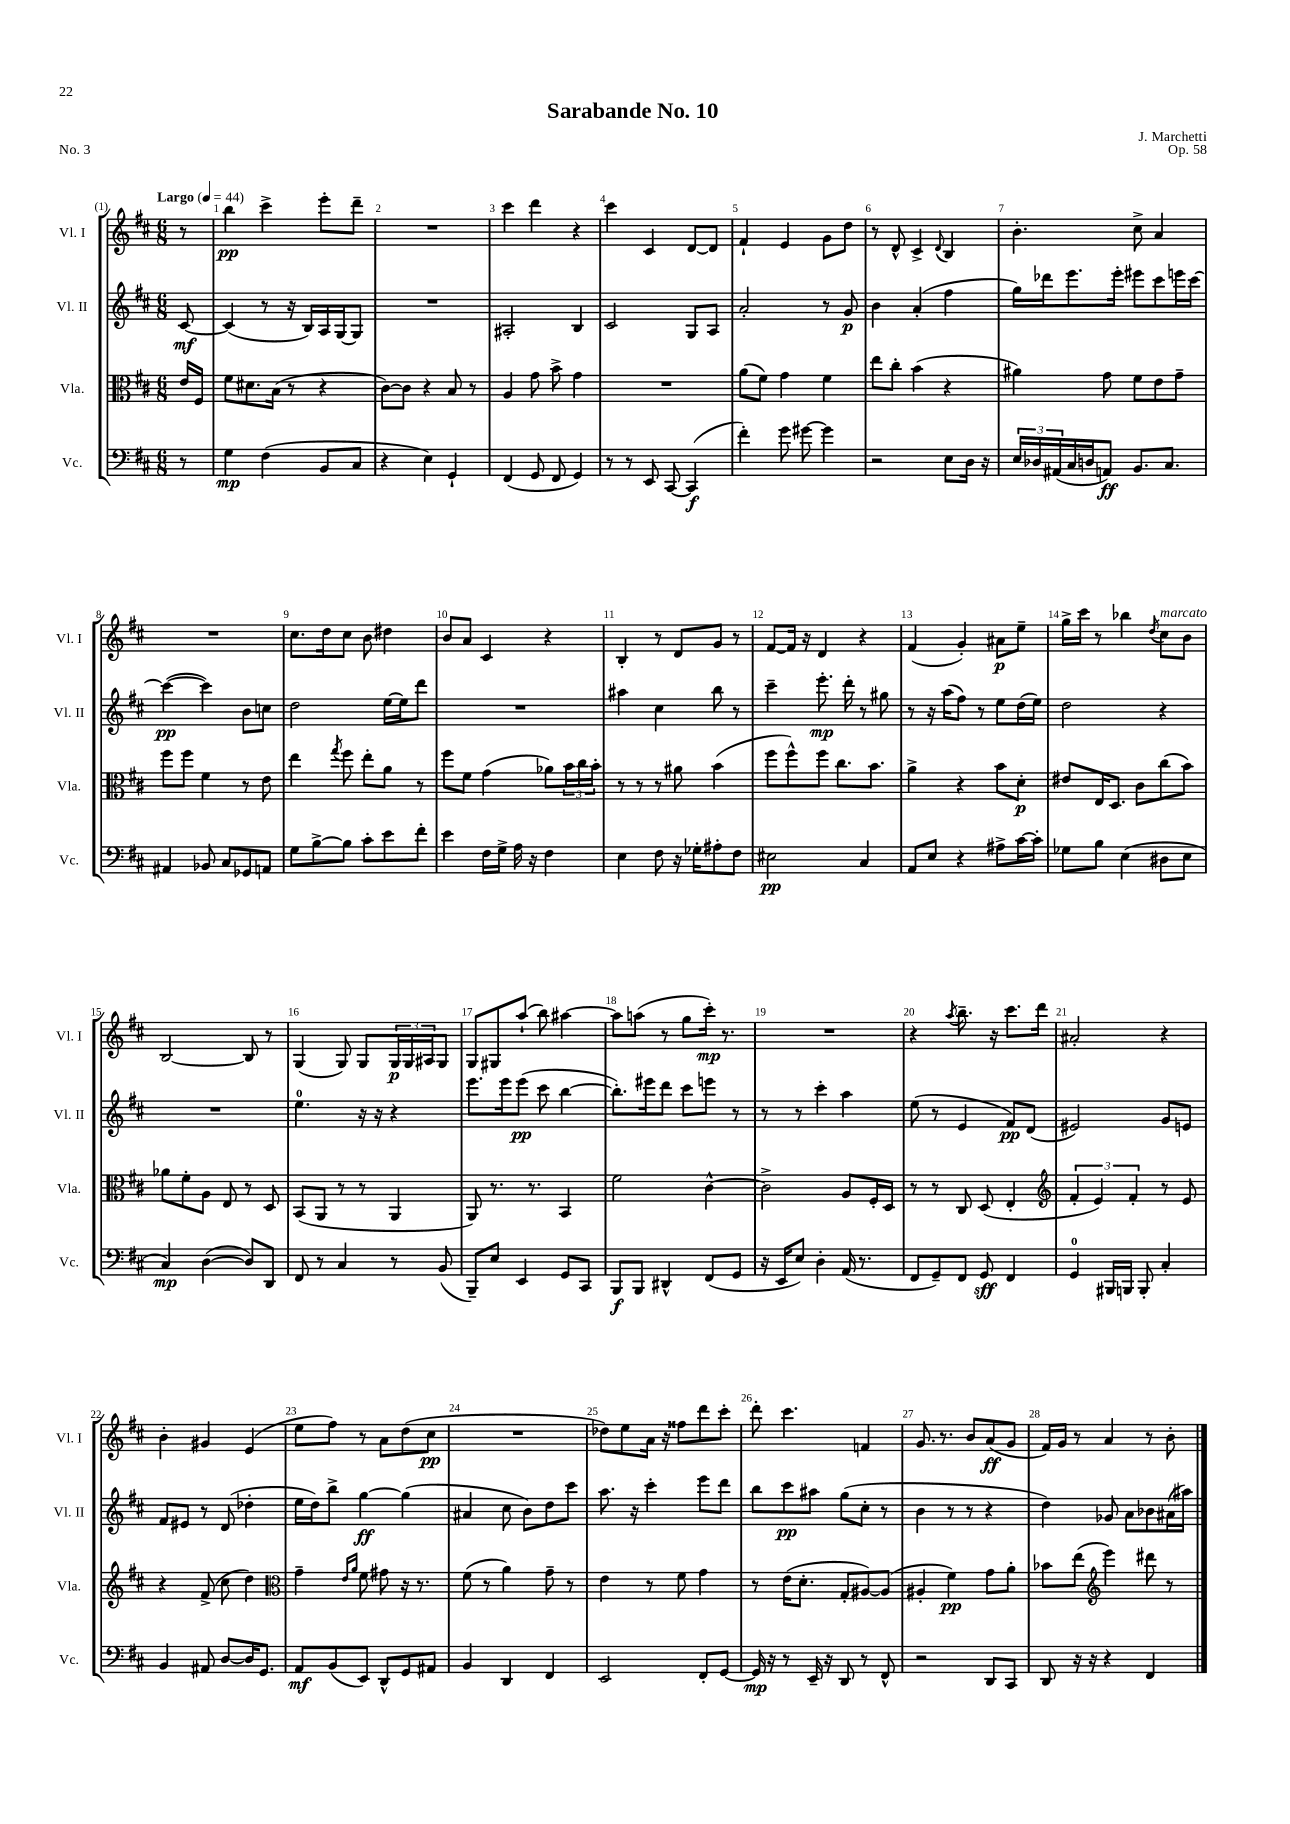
\header { title = "Sarabande No. 10" composer = "J. Marchetti" opus = "Op. 58" piece = "No. 3" }
<<
\new StaffGroup <<
\new Staff = "s0" \with { instrumentName = "Vl. I" shortInstrumentName = "Vl. I" } {
    \clef treble \key d \major \numericTimeSignature \time 6/8 \partial 8 \tempo "Largo" 4 = 44
    r8 |
    b''4\pp cis'''4-> e'''8-. d'''8-- |
    R2. |
    cis'''4 d'''4 r4 |
    cis'''4 cis'4 d'8~ d'8 |
    fis'4-! e'4 g'8 d''8 |
    r8 d'8-^ cis'4-> \appoggiatura { d'8 } b4 |
    b'4.-. cis''8-> a'4 |
    R2. |
    cis''8. d''16 cis''8 b'8 dis''4 |
    b'8 a'8 cis'4 r4 |
    b4-. r8 d'8 g'8 r8 |
    fis'8~ fis'16 r16 d'4 r4 |
    fis'4( g'4-.) ais'8\p e''8-- |
    g''16-> cis'''16 r8 bes''4 \acciaccatura { d''8 } cis''8^\markup { \italic "marcato" } b'8 |
    b2~ b8 r8 |
    g4( g8) g8 \tuplet 3/2 { g16\p g16 ais16 } g8 |
    g8 gis8 a''8-!( b''8) ais''4~ |
    ais''8 a''8( r8 g''8 cis'''16-.\mp) r8. |
    R2. |
    r4 \acciaccatura { a''8 } b''8.-- r16 cis'''8. d'''16 |
    ais'2-. r4 |
    b'4-. gis'4 e'4( |
    e''8 fis''8) r8 a'8 d''8( cis''8\pp |
    R2. |
    des''8) e''8 a'16 r16 fisis''8 d'''8 cis'''8-. |
    d'''8-. cis'''4. f'4 |
    g'8. r8. b'8 a'8\ff( g'8 |
    fis'16) g'16 r8 a'4 r8 b'8-. \bar "|." |
}
\new Staff = "s1" \with { instrumentName = "Vl. II" shortInstrumentName = "Vl. II" } {
    \clef treble \key d \major \numericTimeSignature \time 6/8 \partial 8
    cis'8~\mf |
    cis'4( r8 r16 b16) a16 g16~ g8 |
    R2. |
    ais2-. b4 |
    cis'2 g8 a8 |
    a'2-. r8 g'8\p |
    b'4 a'4-.( fis''4 |
    g''16) des'''16 e'''8. e'''16-. eis'''8 cis'''8 e'''16 cis'''16~ |
    cis'''4~\pp( cis'''4) b'8 c''8 |
    d''2 e''16~ e''16 d'''8 |
    R2. |
    ais''4 cis''4 b''8 r8 |
    cis'''4-- e'''8.-.\mp d'''16-. r8 gis''8 |
    r8 r16 a''16( fis''8) r8 e''8 d''16( e''16) |
    d''2 r4 |
    R2. |
    e''4.-0 r16 r16 r4 |
    e'''8. e'''16 e'''8\pp( cis'''8 b''4~ |
    b''8.-.) eis'''16 d'''8 cis'''8 e'''8 r8 |
    r8 r8 cis'''4-. a''4 |
    e''8( r8 e'4 fis'8\pp) d'8( |
    eis'2) g'8 e'8 |
    fis'8 eis'8 r8 d'8( des''4-. |
    e''16 d''16) b''8-> g''4~\ff g''4( |
    ais'4 cis''8 b'8) d''8 cis'''8 |
    a''8. r16 cis'''4-. e'''8 d'''8 |
    b''8 cis'''8\pp ais''8 g''8( cis''8-. r8 |
    b'4 r8 r8 r4 |
    d''4) ges'8 a'8 bes'8 ais'16( ais''16) \bar "|." |
}
\new Staff = "s2" \with { instrumentName = "Vla." shortInstrumentName = "Vla." } {
    \clef alto \key d \major \numericTimeSignature \time 6/8 \partial 8
    e'16 fis16 |
    fis'8 dis'8. b16( r8 r4 |
    cis'8~) cis'8 r4 b8 r8 |
    a4 g'8 b'8-> g'4 |
    R2. |
    a'8( fis'8) g'4 fis'4 |
    e''8 cis''8-. b'4( r4 |
    ais'4) g'8 fis'8 e'8 g'8-- |
    fis''8 fis''8 fis'4 r8 e'8 |
    e''4 \acciaccatura { g''8 } fis''8 e''8-. a'8 r8 |
    fis''8 fis'8 g'4( aes'8) \tuplet 3/2 { b'16 cis''16 b'16-. } |
    r8 r8 r8 ais'8 b'4( |
    fis''8 fis''8-^) fis''8 cis''8. b'8. |
    a'4-> r4 b'8 d'8-.\p |
    eis'8 e16 d8. cis'8 cis''8( b'8) |
    aes'8 fis'8-. a8 e8 r8 d8 |
    b,8( a,8 r8 r8 a,4 |
    a,8) r8. r8. b,4 |
    fis'2 cis'4~-^ |
    cis'2-> a8 fis16-. d16 |
    r8 r8 cis8 d8( e4-. |
    \clef treble \tuplet 3/2 { fis'4-. e'4) fis'4-. } r8 e'8 |
    r4 fis'8->( cis''8 d''4) |
    \clef alto g'4-- \grace { e'16 a'16 } fis'8 gis'8 r16 r8. |
    fis'8( r8 a'4) g'8-- r8 |
    e'4 r8 fis'8 g'4 |
    r8 e'16( d'8.-. g8-. ais8~) ais8( |
    ais4-. fis'4\pp) g'8 a'8-. |
    bes'8 e''8( \clef treble e'''4) dis'''8 r8 \bar "|." |
}
\new Staff = "s3" \with { instrumentName = "Vc." shortInstrumentName = "Vc." } {
    \clef bass \key d \major \numericTimeSignature \time 6/8 \partial 8
    r8 |
    g4\mp fis4( b,8 cis8 |
    r4 e4) g,4-! |
    fis,4( g,8 fis,8 g,4) |
    r8 r8 e,8 cis,8~ cis,4\f( |
    fis'4-.) g'8 gis'8~ gis'4 |
    r2 e8 d16 r16 |
    \tuplet 3/2 { e16 des16 ais,16( } cis16 d16 a,8\ff) b,8. cis8. |
    ais,4 bes,8 cis8 ges,8 a,8 |
    g8 b8~-> b8 cis'8-. e'8 fis'8-. |
    e'4 fis16 g16-> a16 r16 fis4 |
    e4 fis8 r16 ges16-. ais8-. fis8 |
    eis2\pp cis4 |
    a,8 e8 r4 ais8-> cis'16~ cis'16-. |
    ges8 b8 e4( dis8 e8 |
    cis4\mp) d4~( d8) d,8 |
    fis,8 r8 cis4 r8 b,8( |
    b,,8--) e8 e,4 g,8 cis,8 |
    b,,8\f b,,8 dis,4-^ fis,8( g,8 |
    r16 e,16 e8) d4-. a,16( r8. |
    fis,8 g,8--) fis,8 g,8\sff fis,4 |
    g,4-0 bis,,16 b,,16 b,,8-. cis4-. |
    b,4 ais,8 d8~ d16 g,8. |
    a,8\mf b,8( e,8) d,8-^ g,8 ais,8 |
    b,4 d,4 fis,4 |
    e,2 fis,8-. g,8~ |
    g,16\mp r16 r8 e,16-- r16 d,8 r8 fis,8-^ |
    r2 d,8 cis,8 |
    d,8 r16 r16 r4 fis,4 \bar "|." |
}
>>
>>
\layout { \context { \Score \override BarNumber.break-visibility = ##(#f #t #t) barNumberVisibility = #all-bar-numbers-visible } }
